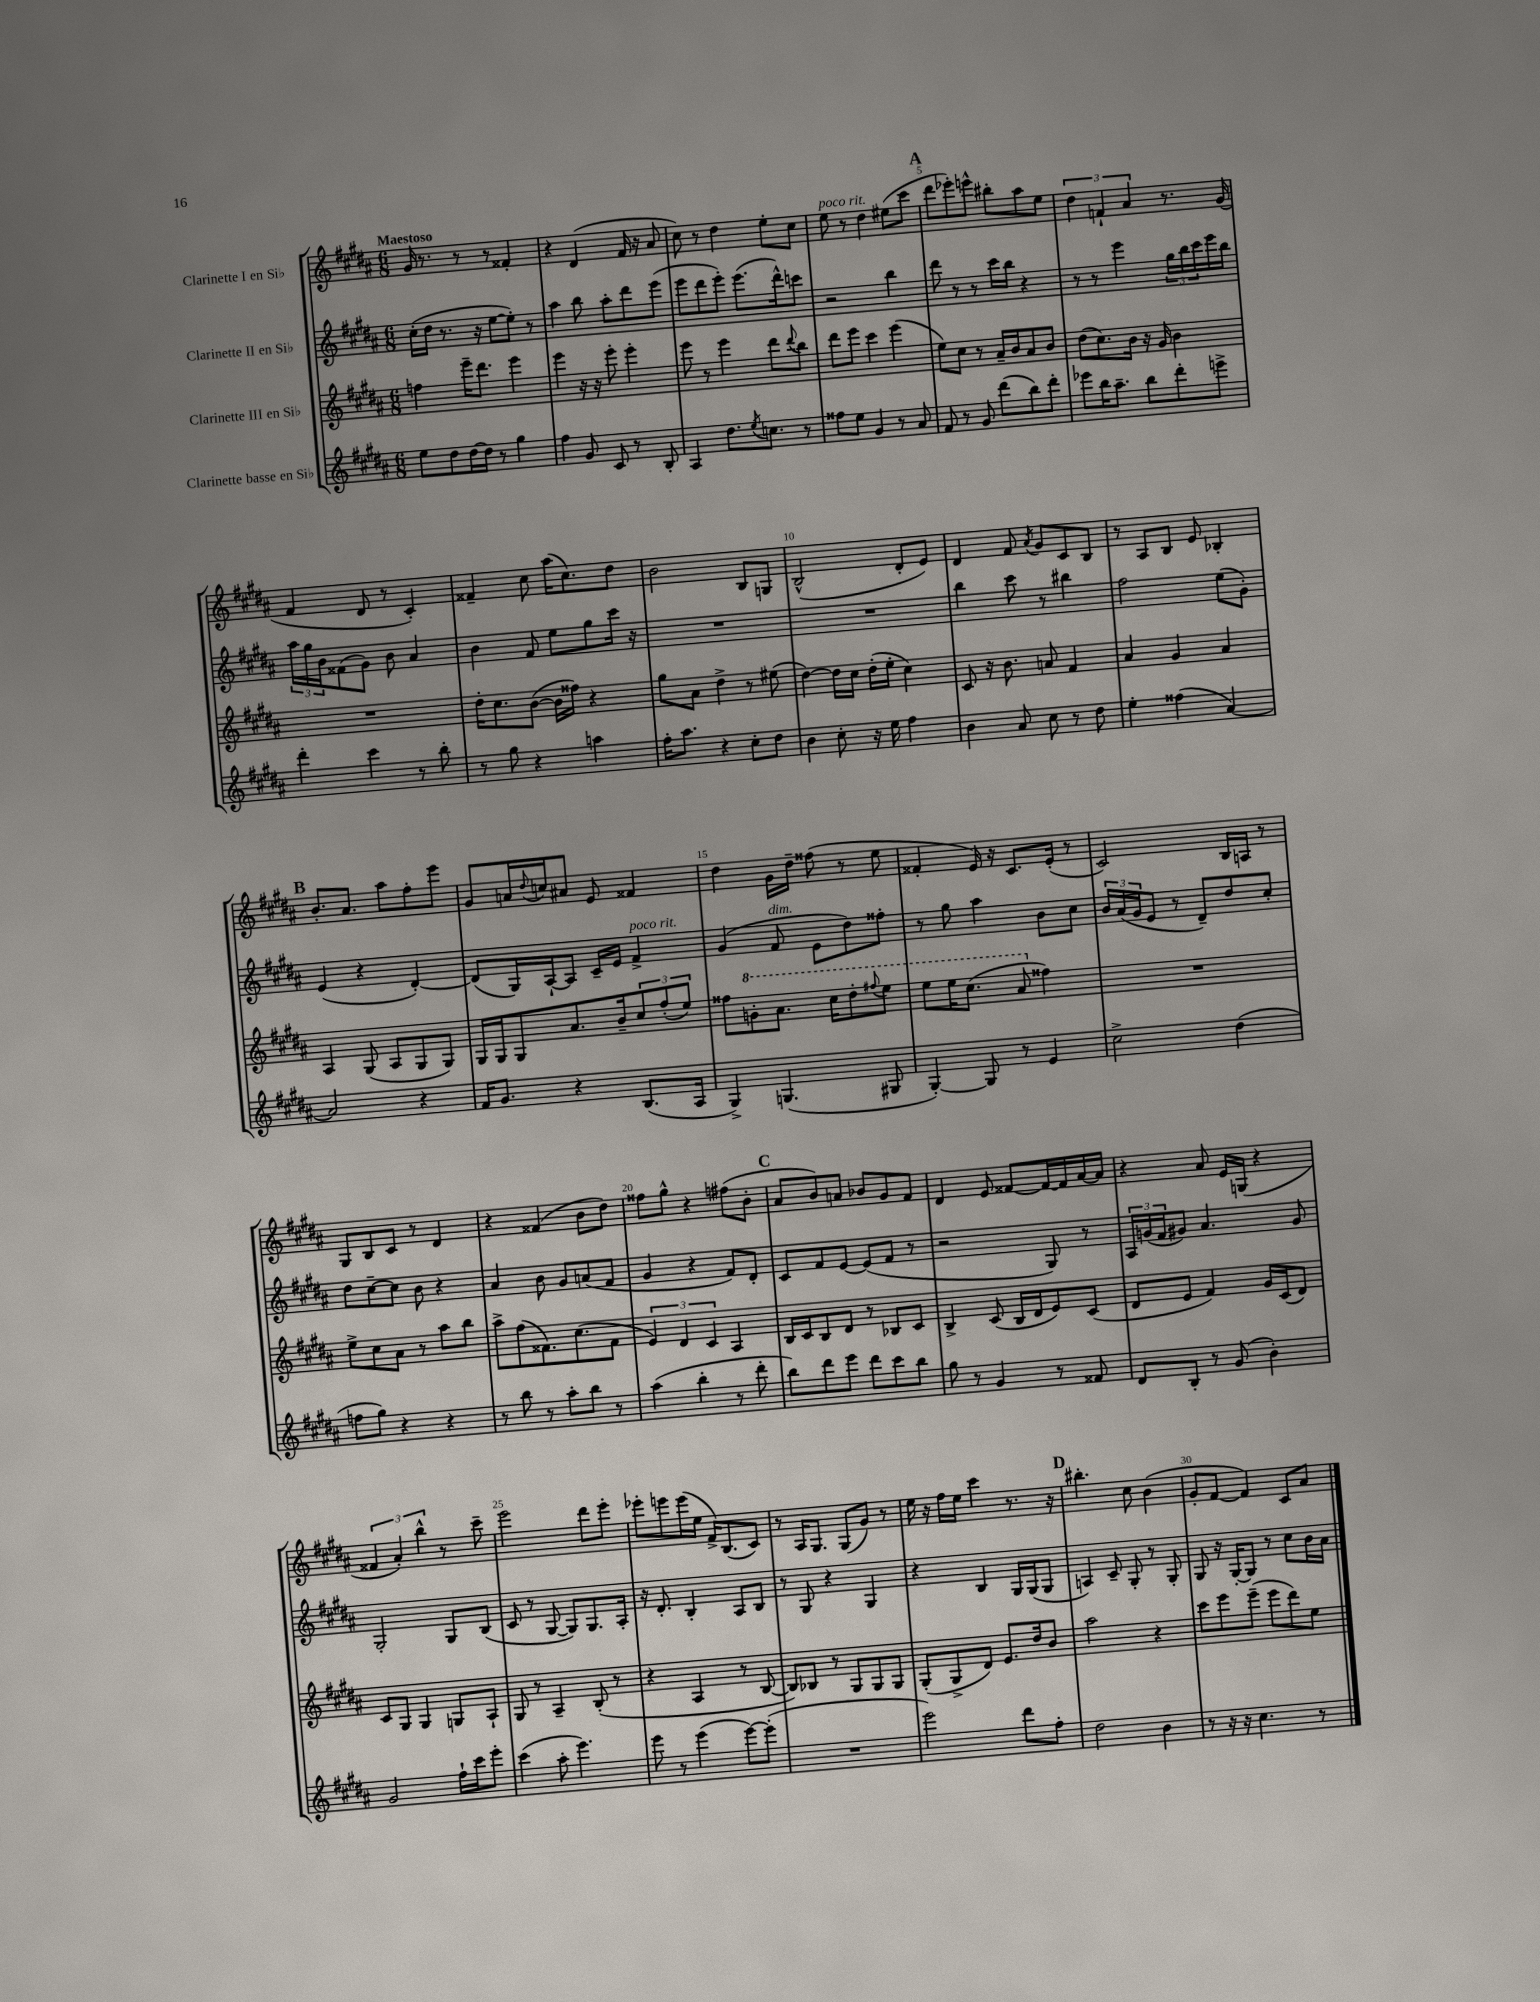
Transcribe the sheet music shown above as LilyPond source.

<<
\new StaffGroup <<
\new Staff = "s0" \with { instrumentName = "Clarinette I en Sib" } {
    \clef treble \key b \major \numericTimeSignature \time 6/8 \tempo "Maestoso"
    gis'16 r8. r8 r8 fisis'4-. |
    r4 dis'4( fis'16 r16 ais'8 |
    cis''8) r8 dis''4 e''8-. cis''8 |
    e''8^\markup { \italic "poco rit." } r8 dis''4 eis''8( cis'''8 |
    \mark \markup { \bold "A" } dis'''8 ees'''8-.) e'''8-^ bis''8-. ais''8 e''8 |
    \tuplet 3/2 { dis''4 f'4-! ais'4 } r8. gis'16( |
    fis'4 dis'8 r8 cis'4-.) |
    fisis'4-- cis''8 ais''16( cis''8.) dis''8 |
    b'2 b8 g8 |
    b2-^( dis'8-. e'8) |
    dis'4 fis'8 \acciaccatura { ais'8 } gis'8 cis'8 b8 |
    r8 ais8 b8 e'8 bes4-. |
    \mark \markup { \bold "B" } b'8.-. ais'8. ais''8 fis''8-. e'''8 |
    gis'8 a'16 \appoggiatura { dis''8 } c''16 ais'8 e'8 fisis'4 |
    dis''4 gis'16 dis''16-- fisis''8( r8 e''8 |
    fisis'4-. e'16) r16 cis'8. e'16-.( r8 |
    cis'2) b16 a16 r8 |
    gis8 b8 cis'8 r8 dis'4 |
    r4 fisis'4( b'8 dis''8) |
    fisis''8 gis''8-^ r4 fis''8( b'8-. |
    \mark \markup { \bold "C" } ais'8 b'8) a'8 bes'8 gis'8 fis'8 |
    dis'4 e'8 fisis'8~ fisis'16~ fisis'16 ais'16~ ais'16 |
    r4 ais'8 e'16 g16( r4 |
    \tuplet 3/2 { fisis'4 ais'4-.) b''4-^ } r8 cis'''8-- |
    e'''2 dis'''8 e'''8-. |
    ees'''8-. e'''8 e'''16( e''16 fis'16->) b8.( cis'8) |
    r8 ais16 gis8. gis8( gis'8) r8 |
    e''16 r16 fis''16 e''16 cis'''4 r8. r16 |
    \mark \markup { \bold "D" } bis''4.-. cis''8 b'4( |
    gis'8-. fis'8~ fis'4) cis'8 ais'8 \bar "|." |
}
\new Staff = "s1" \with { instrumentName = "Clarinette II en Sib" } {
    \clef treble \key b \major \numericTimeSignature \time 6/8
    cis''16-.( dis''16 r8. r16 e''8~ e''8-.) r8 |
    ais''4 b''8 ais''8-. dis'''8 e'''8( |
    e'''8 dis'''8 e'''8-.) e'''8.( dis'''16-^) c'''8 |
    r2 b''4 |
    \mark \markup { \bold "A" } dis'''8 r8 r8 cis'''16 b''16 r4 |
    r8 r8 e'''4 \tuplet 3/2 { gis''16 b''16 cis'''16 } e'''16 b''16 |
    \tuplet 3/2 { ais''16 gis''16 b'16 } fisis'8( gis'8) b'8 ais'4 |
    b'4 fis'8 e''8 gis''8 cis'''16 r16 |
    R2. |
    R2. |
    b''4 cis'''8 r8 bis''4 |
    fis''2 e''8( gis'8-.) |
    \mark \markup { \bold "B" } e'4( r4 dis'4~-.) |
    dis'8( gis16) ais16~-! ais8 cis'16-- e'16 fis'4->^\markup { \italic "poco rit." } |
    gis'4( fis'8^\markup { \italic "dim." } e'8 dis''8) fisis''8-. |
    r8 gis''8 ais''4 b'8 cis''8 |
    \tuplet 3/2 { b'16 ais'16( gis'16 } e'8 r8 dis'8--) dis''8 cis''8-. |
    dis''8 cis''8~-- cis''8 b'8 r4 |
    ais'4 b'8 gis'8 a'8( fis'8 |
    gis'4 r4 fis'8) dis'8-. |
    \mark \markup { \bold "C" } cis'8 fis'8 e'8~ e'8( fis'8 r8 |
    r2 gis8) r8 |
    \tuplet 3/2 { ais16 g'16( fis'16 } gis'8) ais'4. gis'8 |
    gis2-. gis8 b8( |
    cis'8 r8 gis8~ gis8) gis8. ais16-. |
    r16 dis'8.-. b4-. ais8 b8 |
    r8 gis8 r4 gis4 |
    r4 b4 gis16 gis16( gis8 |
    \mark \markup { \bold "D" } a4) cis'8-- gis8-. r8 gis8-. |
    gis8 r16 gis16~-. gis8 r8 cis''8 b'16 ais'16 \bar "|." |
}
\new Staff = "s2" \with { instrumentName = "Clarinette III en Sib" } {
    \clef treble \key b \major \numericTimeSignature \time 6/8
    f''4 e'''16-- dis'''8. e'''4 |
    e'''4 r16 r16 e'''8-. e'''4-. |
    e'''8 r8 e'''4 dis'''8 \appoggiatura { dis'''8 } b''8 |
    dis'''8 e'''8 cis'''4 e'''4( |
    \mark \markup { \bold "A" } e''8) cis''8 r8 ais'16-- b'16 ais'8 b'8 |
    dis''8( cis''8.) b'16 r16 gis'16 b'4 |
    R2. |
    dis''16-. cis''8. b'8~( b'16 fisis''16) r4 |
    gis''8 ais'8 dis''4-> r8 eis''8( |
    dis''4~) dis''16 cis''16 dis''16-.( e''16-. cis''4) |
    cis'8 r16 b'8. a'8 fis'4 |
    ais'4 gis'4 ais'4 |
    \mark \markup { \bold "B" } ais4 gis8( ais8 gis8 gis8) |
    gis16 gis16 gis8 ais'8. b'16-- \tuplet 3/2 { cis''8 fis''8-.( e''8) } |
    fisis''8 \ottava #1 g''8-. ais''8. cis'''16 dis'''8-. \appoggiatura { fis'''!8 } e'''8 |
    e'''8 e'''16 cis'''8.( ais''8 \ottava #0 fisis''4) |
    R2. |
    e''8-> cis''8 ais'8 r8 ais''8 b''8 |
    ais''8-> fis''8( fisis'8.) cis''8.( fisis'8 |
    \tuplet 3/2 { e'4) dis'4 cis'4 } ais4 |
    \mark \markup { \bold "C" } b16 cis'16 b8 dis'8 r8 bes8 cis'8 |
    b4-> cis'8( b16 dis'16 e'8) cis'8( |
    dis'8 e'8 fis'4) gis'16 cis'16( dis'8) |
    cis'8 gis8 gis4 g8 ais8-! |
    gis8 r8 ais4-- b8-.( r8 |
    r4 ais4 r8 b8~ |
    b8) bes8 r8 gis8 gis8 gis8 |
    gis8-.( gis8-> dis'8) e'8. dis''16 b'8 |
    \mark \markup { \bold "D" } ais''2 r4 |
    cis'''8 e'''8 e'''8--( e'''8 dis'''8) e''8 \bar "|." |
}
\new Staff = "s3" \with { instrumentName = "Clarinette basse en Sib" } {
    \clef treble \key b \major \numericTimeSignature \time 6/8
    e''8 dis''8 dis''16~ dis''16 r8 gis''4 |
    fis''4 gis'8 cis'8 r8 b8-. |
    ais4 dis''8. \acciaccatura { e''8 } c''8. r8 |
    fisis''8 e''8 gis'4 r8 ais'8 |
    \mark \markup { \bold "A" } fis'8 r8 gis'8 dis'''8( b''8) dis'''8-. |
    ees'''8 b''16 ais''8.-- b''8 dis'''8-. e'''8-> |
    dis'''4-. cis'''4 r8 b''8-. |
    r8 gis''8 r4 a''4 |
    fis''16-. ais''8. r4 cis''8-. dis''8 |
    b'4 cis''8-. r16 e''16 fis''4 |
    b'4 ais'8 cis''8 r8 dis''8 |
    e''4-. fisis''4( ais'4~) |
    \mark \markup { \bold "B" } ais'2 r4 |
    fis'16 gis'8. r4 b8.( ais16 |
    gis4->) g4.( gis8 |
    gis4~-.) gis8 r8 e'4 |
    cis''2-> dis''4( |
    f''8 gis''8) r4 r4 |
    r8 b''8 r8 ais''8-. b''8 r8 |
    ais''4( b''4-. r8 dis'''8-. |
    \mark \markup { \bold "C" } b''8) dis'''8 e'''8 dis'''8 cis'''8 b''8 |
    gis''8 r8 gis'4 r8 fisis'8 |
    dis'8 b8-. r8 gis'8( b'4-.) |
    gis'2 fis''16-! cis'''16 e'''8-. |
    cis'''4( ais''8-. e'''4.) |
    e'''8 r8 e'''4( e'''8~) e'''8-.( |
    R2. |
    e'''2) dis'''8 fis''8-. |
    \mark \markup { \bold "D" } dis''2 b'4 |
    r8 r16 r16 cis''4. r8 \bar "|." |
}
>>
>>
\layout { \context { \Score \override BarNumber.break-visibility = ##(#f #t #t) barNumberVisibility = #(every-nth-bar-number-visible 5) } }
